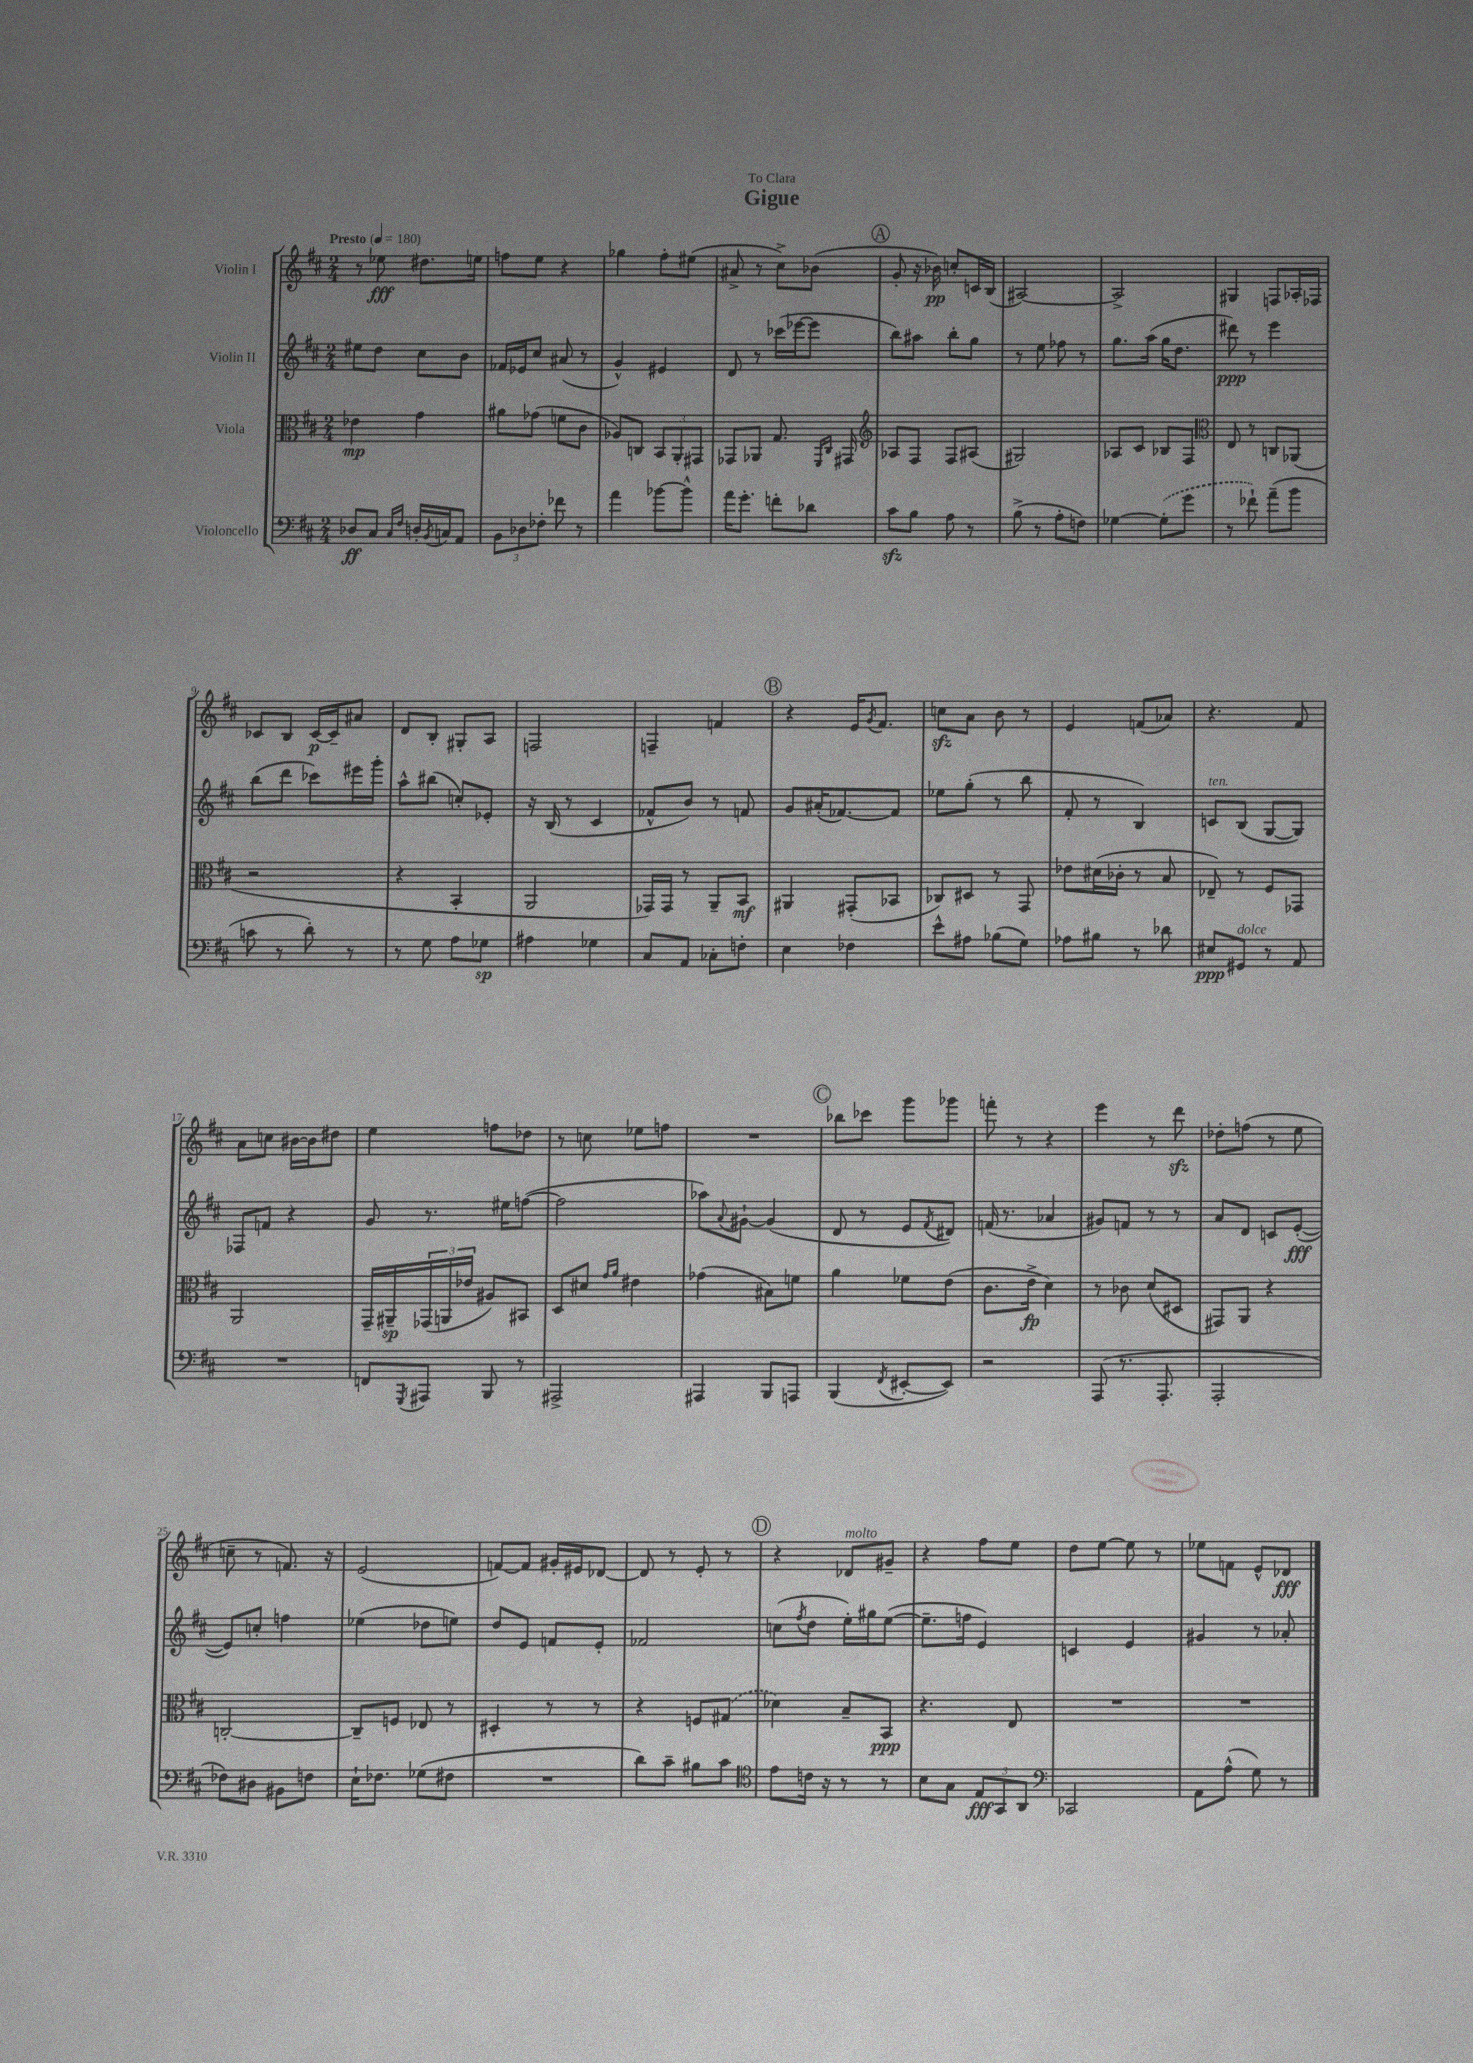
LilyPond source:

\header { title = "Gigue" dedication = "To Clara" }
<<
\new StaffGroup <<
\new Staff = "s0" \with { instrumentName = "Violin I" } {
    \clef treble \key d \major \numericTimeSignature \time 2/4 \tempo "Presto" 4 = 180
    r8 ees''8\fff dis''8. e''16 |
    f''8 e''8 r4 |
    ges''4 fis''8-. eis''8( |
    ais'8-> r8 cis''8->) bes'8( |
    \mark \markup { \circle "A" } g'8-. r16 bes'16\pp) c''8-. c'16 b16( |
    ais2~) |
    ais2-> |
    gis4 f8 aes16-. fes16 |
    ces'8 b8 ces'16~\p ces'16-- ais'8 |
    d'8 b8-. gis8-. a8 |
    f2 |
    f4-- f'4 |
    \mark \markup { \circle "B" } r4 e'16 \acciaccatura { g'8 } fis'8. |
    c''8\sfz a'8 b'8 r8 |
    e'4 f'8( aes'8) |
    r4. fis'8 |
    a'8 c''8 bis'16~ bis'16 dis''8 |
    e''4 f''8 des''8 |
    r8 c''8 ees''8 f''8 |
    R2 |
    \mark \markup { \circle "C" } bes''8 ces'''8 g'''8 ges'''8 |
    f'''8-. r8 r4 |
    e'''4 r8 d'''8\sfz |
    des''8-. f''8( r8 e''8 |
    c''8-- r8 f'8.) r16 |
    e'2( |
    f'8~) f'8 gis'16-. eis'16 des'8~ |
    des'8 r8 e'8-. r8 |
    \mark \markup { \circle "D" } r4 des'8^\markup { \italic "molto" } gis'8-- |
    r4 fis''8 e''8 |
    d''8 e''8~ e''8 r8 |
    ees''8 f'8 e'8-^ des'8\fff \bar "|." |
}
\new Staff = "s1" \with { instrumentName = "Violin II" } {
    \clef treble \key d \major \numericTimeSignature \time 2/4
    eis''8 d''8 cis''8 b'8 |
    fes'16 ees'16 cis''8 ais'8( r8 |
    g'4-^) eis'4 |
    d'8 r8 ces'''16( ees'''16~ ees'''8 |
    \mark \markup { \circle "A" } b''8) ais''8 b''8-. g''8 |
    r8 e''8 fes''8 r8 |
    g''8. a''16( g''16 d''8. |
    dis'''8\ppp) r8 e'''4 |
    b''8( d'''8 ces'''8) eis'''16 g'''16-. |
    a''8-^ bis''8( c''8-.) ees'8-. |
    r16 b16( r8 cis'4 |
    fes'8-^ b'8) r8 f'8 |
    \mark \markup { \circle "B" } g'8 ais'16-.( fes'8.~) fes'8 |
    ees''8 g''8-.( r8 b''8 |
    fis'8-. r8 b4) |
    c'8^\markup { \italic "ten." } b8( g8~ g8) |
    fes8 f'8 r4 |
    g'8 r8. eis''16 f''8~( |
    f''2 |
    aes''8) \appoggiatura { a'8 } gis'8~-! gis'4( |
    \mark \markup { \circle "C" } d'8 r8 e'8 \acciaccatura { fis'8 } dis'8) |
    f'16( r8. aes'4 |
    gis'8) f'8 r8 r8 |
    a'8 d'8 c'8 e'8~-.\fff( |
    e'8) c''8-. f''4 |
    ees''4( des''8 e''8) |
    d''8 e'8 f'8 e'8-. |
    fes'2 |
    \mark \markup { \circle "D" } c''8( \acciaccatura { fis''8 } d''8 e''16-.) gis''16 e''8~( |
    e''8.-- f''16 e'4) |
    c'4 e'4 |
    gis'4 r8 aes'8-. \bar "|." |
}
\new Staff = "s2" \with { instrumentName = "Viola" } {
    \clef alto \key d \major \numericTimeSignature \time 2/4
    ees'4\mp g'4 |
    ais'8 ges'8( f'8 cis'8 |
    aes8) c8 \tuplet 3/2 { b,8 a,8-. gis,8 } |
    ges,8 aes,8 g8. \grace { fis,16 cis16 } gis,16 |
    \mark \markup { \circle "A" } \clef treble aes8 fis8 fis8 ais8( |
    gis2) |
    aes8 cis'8 bes8 fis8 |
    \clef alto e8 r8 c8 aes,8( |
    r2 |
    r4 b,4-. |
    a,2 |
    ges,16) ges,16 r8 a,8-- b,8\mf |
    \mark \markup { \circle "B" } ais,4 gis,8-.( bes,8 |
    ces8) dis8 r8 g,8 |
    ees'8 dis'16( ces'16-. r8 b8 |
    ees8--) r8 fis8 ges,8 |
    a,2 |
    g,16-- ais,16--\sp \tuplet 3/2 { ges,16( a,16 ees'16 } ais8) bis,8 |
    d8 dis'8 \grace { g'16 a'16 } eis'4 |
    ges'4( bis8) f'8 |
    \mark \markup { \circle "C" } a'4 fes'8 e'8( |
    cis'8. e'16->\fp d'4) |
    r8 ces'8 d'8( dis8 |
    gis,8) a,8 r4 |
    c2~-. |
    c8-- f8 ees8 r8 |
    dis4-. r8 r8 |
    r4 f8 \once \slurDashed gis8( |
    \mark \markup { \circle "D" } des'4) b8-- b,8\ppp |
    r4. e8 |
    R2 |
    R2 \bar "|." |
}
\new Staff = "s3" \with { instrumentName = "Violoncello" } {
    \clef bass \key d \major \numericTimeSignature \time 2/4
    des8\ff cis8 \grace { cis16 fis16 } d16-. \acciaccatura { b,8 } c16 a,8 |
    \tuplet 3/2 { b,8 des8 fes8-. } fes'8 r8 |
    a'4 bes'8~ bes'8-^ |
    a'16 g'8.-. f'8-. des'8 |
    \mark \markup { \circle "A" } cis'8\sfz b8 a8 r8 |
    b8->( r8 a8-. f8) |
    ges4~ \once \slurDashed ges8-.( g'8 |
    r8 fes'8-!) a'8--( b'8 |
    c'8 r8 d'8-.) r8 |
    r8 g8 a8 ges8\sp |
    ais4 ges4 |
    cis8 a,8 ces8-. f8-. |
    \mark \markup { \circle "B" } e4 fes4 |
    e'8-^ ais8 bes8( g8) |
    aes8 bis8 r8 des'8 |
    eis8\ppp gis,8^\markup { \italic "dolce" } r8 a,8 |
    R2 |
    f,8 \acciaccatura { g,,8 } ais,,8 b,,8 r8 |
    ais,,2-> |
    ais,,4 b,,8 a,,8 |
    \mark \markup { \circle "C" } b,,4( \acciaccatura { fis,8 } eis,8~-. eis,8) |
    r2 |
    a,,8( r8. a,,8.-. |
    a,,2-. |
    fes8) dis8 bis,8 f8 |
    e16-! fes8. ges8( fis8 |
    R2 |
    d'8) cis'8-- bis8 cis'8 |
    \mark \markup { \circle "D" } \clef tenor e'8 c'16 r16 r8 r8 |
    b8 g8 \tuplet 3/2 { e8\fff g,8 a,8 } |
    \clef bass ces,2 |
    a,8 a8-^( g8) r8 \bar "|." |
}
>>
>>
